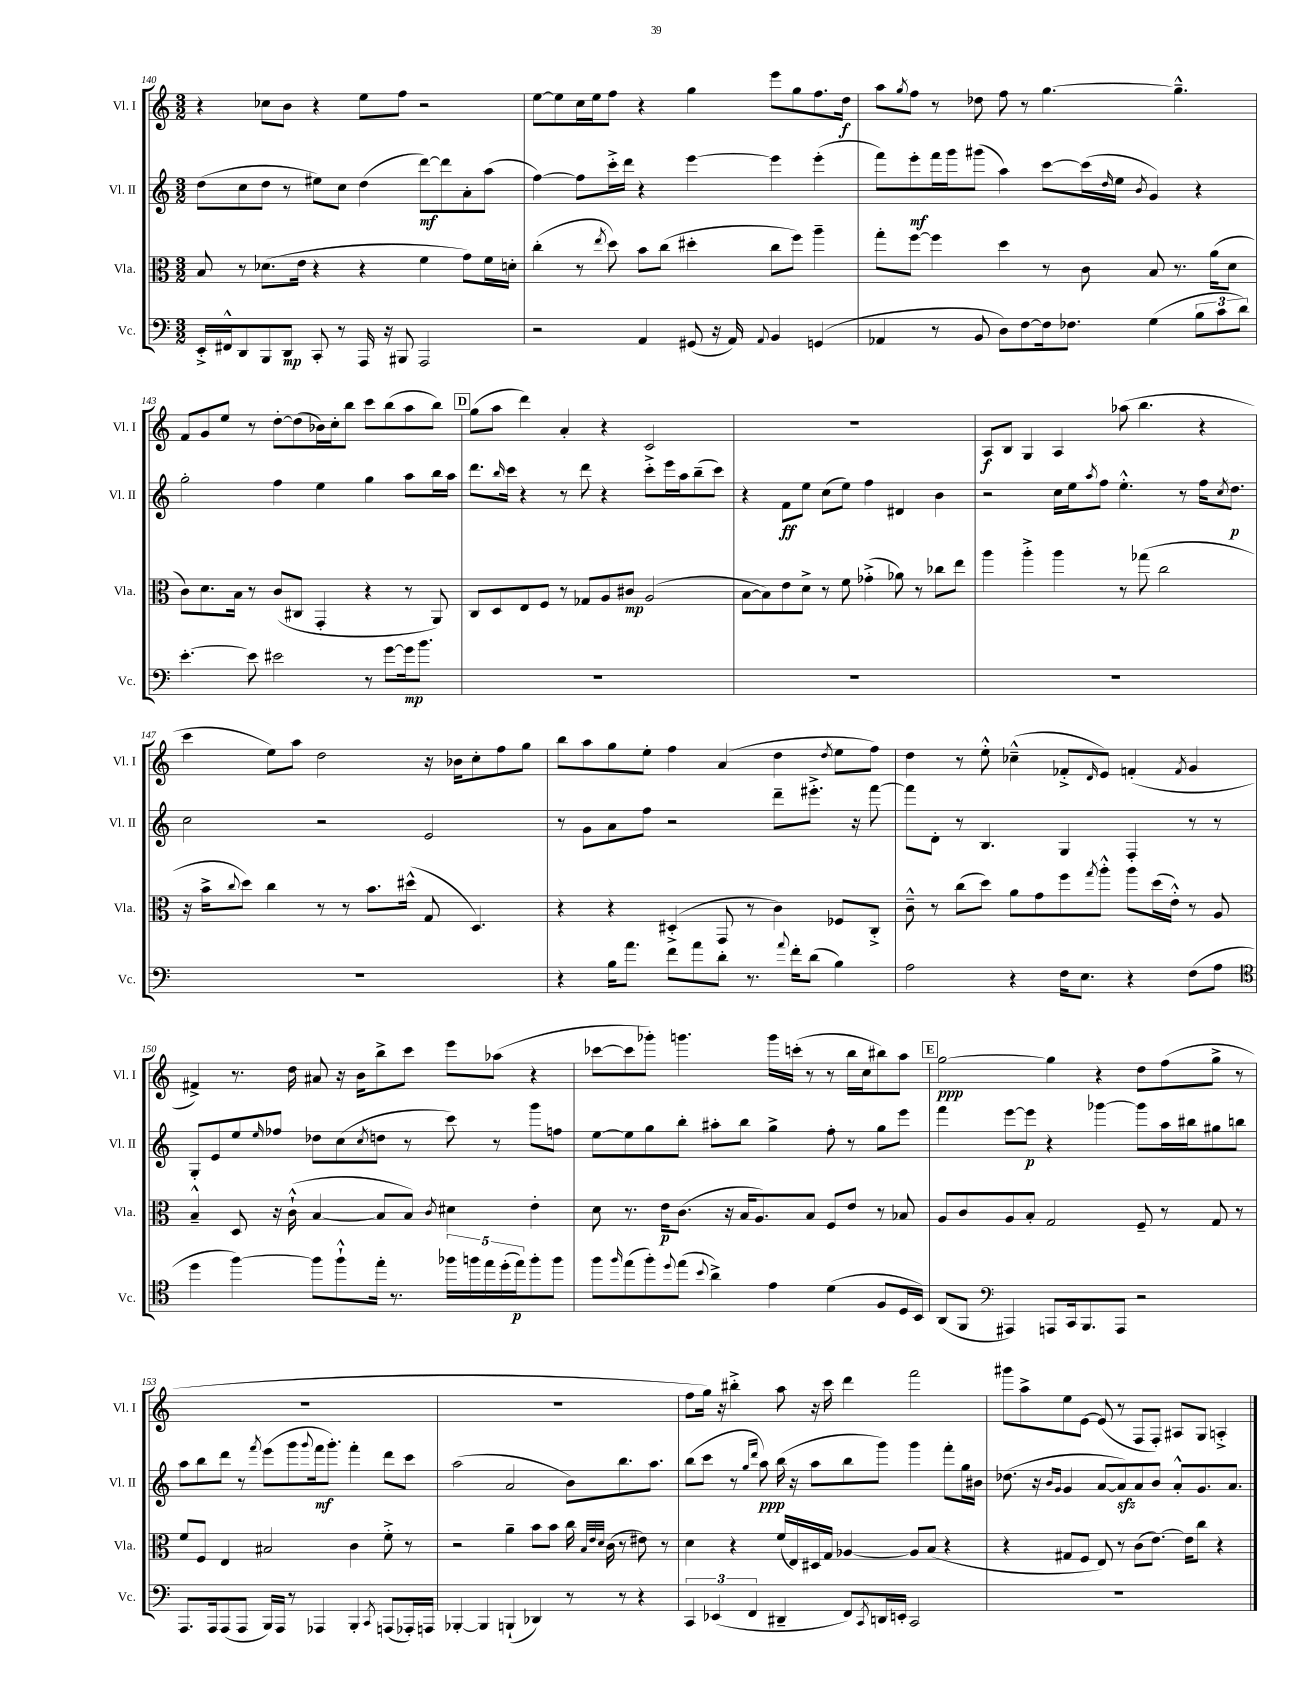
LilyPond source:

<<
\new StaffGroup <<
\new Staff = "s0" \with { instrumentName = "Vl. I" shortInstrumentName = "Vl. I" } {
    \clef treble \key c \major \numericTimeSignature \time 3/2
    r4 ces''8 b'8 r4 e''8 f''8 r2 |
    e''8~ e''8 c''16 e''16 f''8 r4 g''4 e'''8 g''8 f''8. d''16\f |
    a''8 \acciaccatura { g''8 } f''8 r8 des''8 f''8 r8 g''4.~ g''4.---^ |
    f'8 g'8 e''8 r8 d''8~-. d''8( bes'16) c''16-. b''8 c'''8 b''8( a''8 b''8) |
    \mark \markup { \box "D" } g''8( a''8 d'''4) a'4-. r4 c'2 |
    R1. |
    a8\f b8 g4 a4 aes''8( b''4. r4 |
    c'''4 e''8) a''8 d''2 r16 bes'16 c''8-. f''8 g''8 |
    b''8 a''8 g''8 e''8-. f''4 a'4( d''4 \acciaccatura { d''8 } e''8 f''8) |
    d''4 r8 e''8-.-^ ces''4---^( fes'8-.-> \grace { d'16 } e'8) f'4-.( \acciaccatura { f'8 } g'4 |
    fis'4->) r8. d''16 ais'8 r16 b'16 b''8-> c'''8 e'''8 aes''8( r4 |
    ces'''8~ ces'''8 ges'''8-.) g'''4. g'''16 c'''16-.( r8 r8 b''16 c''16 bis''8) a''8 |
    \mark \markup { \box "E" } g''2~\ppp g''4 r4 d''8 f''8( g''8-> r8 |
    R1. |
    R1. |
    f''8 g''16) r16 bis''4-.-> a''8 r16 c'''16 d'''4 f'''2 |
    gis'''8 a''8-> e''8 e'8~ e'8( r8 f8 f8-.) ais8 g8 a4-.-> \bar "|." |
}
\new Staff = "s1" \with { instrumentName = "Vl. II" shortInstrumentName = "Vl. II" } {
    \clef treble \key c \major \numericTimeSignature \time 3/2
    d''8( c''8 d''8 r8 eis''8) c''8 d''4( d'''8~\mf) d'''8 a'8-. a''8( |
    f''4~) f''8 c'''16-.-> d'''16 r4 e'''4~ e'''4 e'''4-.( |
    f'''8) e'''8-.\mf f'''16 g'''16 gis'''8( a''4) c'''8~ c'''16( \grace { d''16 } e''16 \acciaccatura { b'8 } g'4) r4 |
    g''2-. f''4 e''4 g''4 a''8 b''16 a''16 |
    \mark \markup { \box "D" } d'''8. \grace { b''16 } c'''16 r4 r8 d'''8 r4 c'''8-.-> e'''16 a''16 b''8--( c'''8) |
    r4 f'8\ff e''8 c''8( e''8) f''4 dis'4 b'4 |
    r2 c''16 e''16 \acciaccatura { a''8 } f''8 e''4.-.-^ r8 f''16 \acciaccatura { c''8 } d''8.\p |
    c''2 r2 e'2 |
    r8 g'8 a'8 f''8 r2 d'''8-- eis'''8.-.-> r16 f'''8~ |
    f'''8 d'8-. r8 b4. g4 f4-. r8 r8 |
    g8-. e'8 e''8 \grace { e''16 } fes''8 des''8 c''8( \acciaccatura { c''8 } d''8 r8 c'''8) r8 g'''8 f''8 |
    e''8~ e''8 g''8 b''8-. ais''8-. b''8 g''4-> f''8-. r8 g''8 e'''8 |
    \mark \markup { \box "E" } f'''4 e'''8~ e'''8\p r4 ges'''4~ ges'''8 a''16 bis''16 gis''8 b''8 |
    a''8 b''8 d'''8 r8 \acciaccatura { f'''8 } e'''8( g'''8 \appoggiatura { g'''8 } f'''16\mf g'''8.-.) f'''4-. d'''8 c'''8 |
    a''2( a'2 b'8) b''8. a''8. |
    b''8( c'''8 r8 \grace { g''16 d'''16 } a''8\ppp) b''16( r16 a''8 b''8 g'''8) g'''4 f'''8-. g''16 bis'16 |
    des''8.( r16 \grace { b'16 g'16 } g'4 a'8~ a'8\sfz) a'8 b'8 a'8-.-^ g'8. a'8. \bar "|." |
}
\new Staff = "s2" \with { instrumentName = "Vla." shortInstrumentName = "Vla." } {
    \clef alto \key c \major \numericTimeSignature \time 3/2
    b8 r8 des'8.( e'16 r4 r4 f'4 g'8) f'16 d'16-. |
    c''4-.( r8 \acciaccatura { e''8 } d''8) b'8 c''8( dis''4-. c''8 f''8) a''4-- |
    g''8-. f''8~ f''4 d''4 r8 c'8 b8 r8. a'16( d'8 |
    c'8) d'8. b16 r8 c'8( cis8 g,4-. r4 r8 a,8) |
    \mark \markup { \box "D" } c8 d8 e8 f8 r8 ges8 a8 cis'8\mp a2( |
    b8~ b8) e'8 d'8-> r8 f'8 ges'4-.->( aes'8) r8 ces''8 e''8 |
    a''4 a''4-.-> a''4 r8 ges''8( c''2 |
    r16 b'16-> \appoggiatura { c''8 } d''8) c''4 r8 r8 b'8. dis''16-^( g8 d4.) |
    r4 r4 dis4-.->( g,8 r8 c'4) fes8 c8-.-> |
    c'8---^ r8 c''8( d''8) a'8 g'8 f''8 \acciaccatura { g''8 } a''8-.-^ a''8 d''16( e'16-.-^) r8 a8 |
    b4---^ d8 r16 c'16-!-^( b4~ b8 b8) \acciaccatura { c'8 } dis'4 e'4-. |
    d'8 r8. e'16\p c'8.( r16 b16 a8.) b8 f8 e'8 r8 bes8 |
    \mark \markup { \box "E" } a8 c'8 a8 b8-. g2 f8-- r8 g8 r8 |
    f'8 f8 e4 bis2 c'4 f'8-.-> r8 |
    r2 a'4-- b'8 b'8 c''16 \grace { b32 e'32 d'32 } c'16( r8 eis'8) r8 |
    d'4 r4 f'16( e16) dis16 g16 aes4~ aes8 b8( r4 |
    r4 gis8 f8 e8) r8 c'8( e'8.~) e'16 c''8 r4 \bar "|." |
}
\new Staff = "s3" \with { instrumentName = "Vc." shortInstrumentName = "Vc." } {
    \clef bass \key c \major \numericTimeSignature \time 3/2
    e,16-.-> fis,16-^ d,8 b,,8 d,8\mp c,8-. r8 a,,16 r16 bis,,8 a,,2 |
    r2 a,4 gis,8( r16 a,16) \appoggiatura { a,8 } b,4 g,4( |
    aes,4 r8 b,8 d8) f8~ f16 fes8. g4( \tuplet 3/2 { b8 c'8 d'8) } |
    e'4.~-. e'8 eis'2 r8 g'8~ g'16\mp b'8. |
    \mark \markup { \box "D" } R1. |
    R1. |
    R1. |
    R1. |
    r4 b16 a'8. f'8 a'8 d'8-. r8. \appoggiatura { a'8 } f'16-. d'8( b4) |
    a2 r4 f16 e8. r4 f8( a8 |
    \clef tenor d''4 f''4~) f''8 f''8-!-^ e''16-. r8. \tuplet 5/4 { fes''16 f''16 e''16 d''16-.( e''16\p) } f''8-. f''8 |
    f''8 \grace { f''16 } e''8( f''8-.) \appoggiatura { d''8 } e''8( \appoggiatura { b'8 } a'4->) e'4 d'4( f8 d16 b,16) |
    \mark \markup { \box "E" } a,8( f,8 \clef bass ais,,4) a,,8 c,16 b,,8. a,,8 r2 |
    a,,8. a,,16 a,,8( a,,8 b,,16) a,,16 r8 aes,,4 b,,4-. \acciaccatura { c,8 } a,,8( aes,,16-.) a,,16 |
    bes,,4~-. bes,,4 b,,4-!( des,4) r8 r8 r4 |
    \tuplet 3/2 { c,4 ees,4( f,4 } dis,4-- f,8) \acciaccatura { c,8 } d,16 e,16-. c,2 |
    R1. \bar "|." |
}
>>
>>
\layout { \context { \Score currentBarNumber = #140 } }
